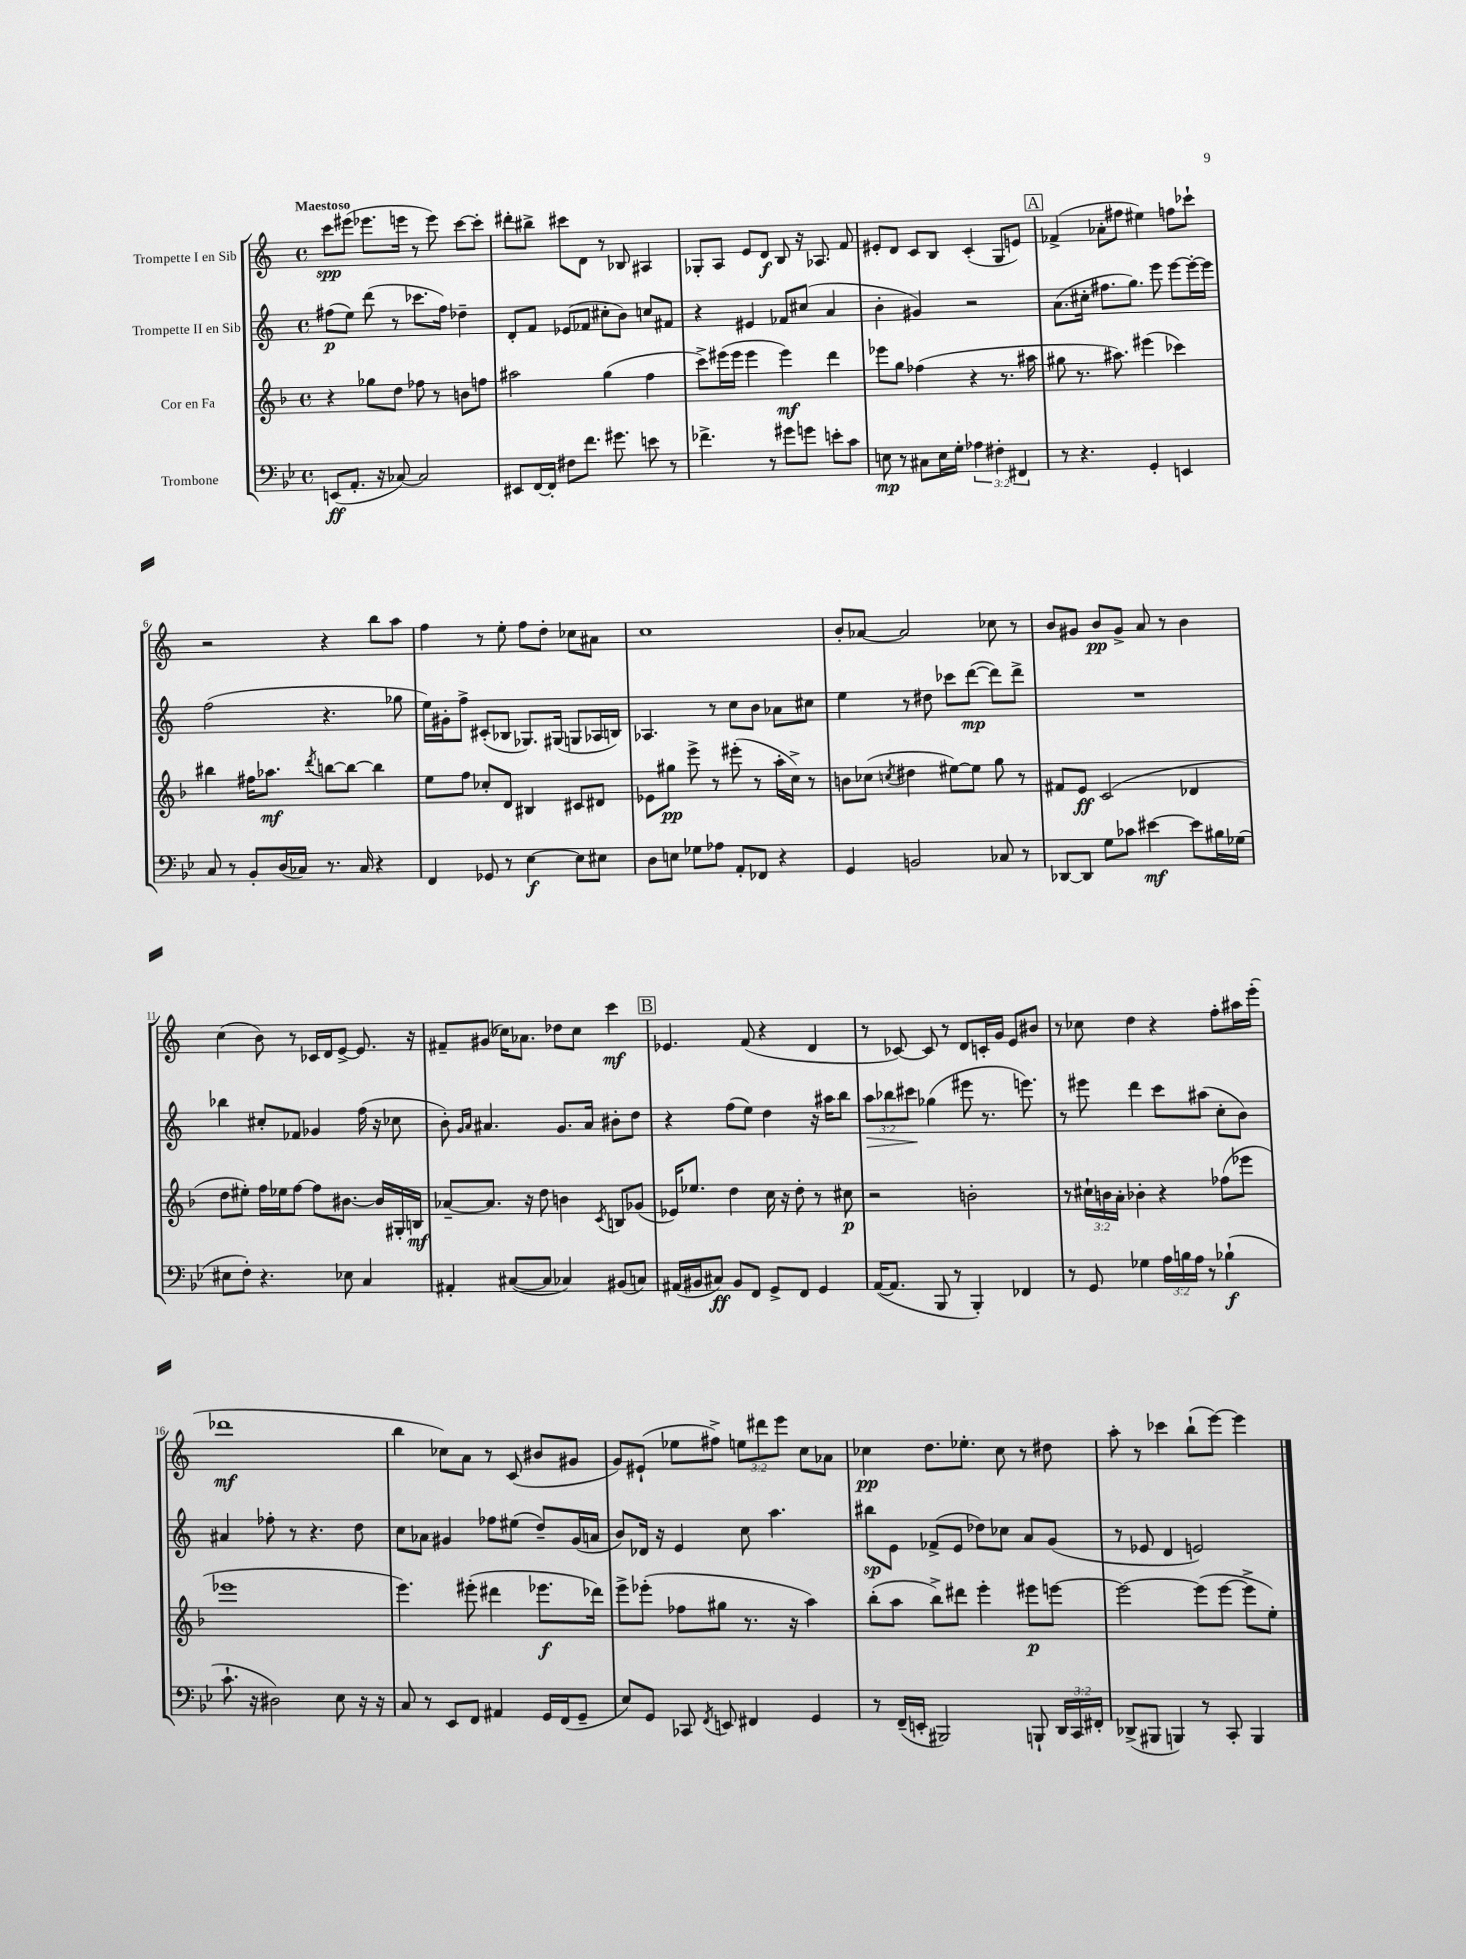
<<
\new StaffGroup <<
\new Staff = "s0" \with { instrumentName = "Trompette I en Sib" } {
    \clef treble \key c \major \defaultTimeSignature \time 4/4 \override Staff.TupletNumber.text = #tuplet-number::calc-fraction-text \tempo "Maestoso"
    \autoBeamOff c'''8[\spp eis'''8]( ees'''8.[ e'''16] r8 e'''8) c'''8[~ c'''8]-. |
    dis'''8[-. bis''8]-> cis'''8[ d'8] r8 bes8 ais4 |
    ges8[-. a8] e'8[ d'8]\f b8 r16 aes8. f'8 |
    eis'8[-. d'8] c'8[ b8] c'4-.( g8[ e'8]) |
    \mark \markup { \box "A" } fes'4->( aes'8[-. fis''8] eis''4) f''8[ ces'''8]-! |
    r2 r4 b''8[ a''8] |
    f''4 r8 e''8-. f''8[ d''8]-. ces''8[ ais'8] |
    c''1 |
    b'8[-. aes'8]~ aes'2 ces''8 r8 |
    b'8[ gis'8] b'8[\pp gis'8]-> a'8 r8 b'4 |
    c''4( b'8) r8 ces'16[ d'16 e'8]~-> e'8. r16 |
    fis'8[-- gis'8]( ces''16[) aes'8.] des''8[ ces''8] c'''4\mf |
    \mark \markup { \box "B" } ees'4. f'8( r4 d'4 |
    r8 ces'8~) ces'8 r8 d'8[ c'16-. g'16] e'8[ bis'8] |
    r8 ces''8 d''4 r4 f''8[-. ais''16 e'''16]-.( |
    des'''1\mf |
    b''4 ces''8[) a'8] r8 c'8( bis'8[ gis'8] |
    g'8[) eis'8]-!( ees''8[ fis''8]->) \tuplet 3/2 { e''8[ dis'''8 e'''8] } c''8[ aes'8] |
    ces''4\pp d''8.[ ees''8.]-. ces''8 r8 dis''8 |
    a''8-. r8 ces'''4 b''8[-!( e'''8]~) e'''4 \bar "|." |
}
\new Staff = "s1" \with { instrumentName = "Trompette II en Sib" } {
    \clef treble \key c \major \defaultTimeSignature \time 4/4 \override Staff.TupletNumber.text = #tuplet-number::calc-fraction-text
    \autoBeamOff fis''8[\p( e''8]) d'''8( r8 ces'''8.[ fis''16]) des''4-- |
    d'8[-. f'8] ees'8[( fes'8] cis''8[-. b'8]) c''8[ fis'8] |
    r4 eis'4 fes'8[ cis''8]( a'4 |
    b'4-. gis'4) r2 |
    \mark \markup { \box "A" } a'8.[( cis''16]-. fis''8.[ g''8.]) e'''8 e'''8[~ e'''16~-. e'''16] |
    f''2( r4. ges''8 |
    e''16[) gis'16-. f''8]-> cis'8[-.( bes8] ges8.[) gis16]( g8[ aes16 b16]) |
    aes4. r8 c''8[ b'8] aes'8[ cis''8] |
    e''4 r8 dis''8 ces'''8[ d'''8]~\mp( d'''8[) d'''8]-> |
    R1 |
    bes''4 cis''8[-. fes'8] ges'4 f''16( r16 ces''8 |
    b'8-.) \grace { g'16[ a'16] } ais'4. g'8.[ ais'16] bis'8[-. d''8] |
    \mark \markup { \box "B" } r4 f''8[( e''8]) d''4 r16 ais''16[ b''8] |
    \tuplet 3/2 { a''8[\> bes''8 cis'''8]\! } ges''4( eis'''8 r8. e'''8.) |
    r8 eis'''8 d'''4 c'''8[ ais''8]( c''8[-. b'8]) |
    ais'4 fes''8-. r8 r4. d''8 |
    c''8[ aes'8] gis'4 fes''8[ eis''8]( d''8[--) gis'16( a'16] |
    b'8[) des'16] r16 e'4 c''8 a''4. |
    bis''8[\sp e'8] fes'8[->( e'8] des''8[) ces''8] a'8[ g'8]( |
    r8 ees'8 d'4 e'2) \bar "|." |
}
\new Staff = "s2" \with { instrumentName = "Cor en Fa" } {
    \clef treble \key f \major \defaultTimeSignature \time 4/4 \override Staff.TupletNumber.text = #tuplet-number::calc-fraction-text
    \autoBeamOff r4 ges''8[ d''8] fes''8 r8 b'8[ f''8] |
    ais''2 g''4( f''4 |
    c'''8[->) eis'''16( eis'''16] eis'''4 eis'''4\mf) d'''4 |
    ees'''8[ g''8] fes''4( r4 r8. ais''16 |
    \mark \markup { \box "A" } gis''8 r8. ais''8.) eis'''4( ces'''4) |
    bis''4 fis''16[ aes''8.]\mf \acciaccatura { d'''8 } b''8[~ b''8]~ b''4 |
    e''8[ f''8] ces''8[-. d'8] bis4 cis'8[ dis'8] |
    ees'8[ gis''8]\pp e'''8-> r8 eis'''8-.( r8 a''16[-. c''16]->) r8 |
    b'8[ ces''8]( \acciaccatura { c''8 } dis''4 eis''8[~) eis''8] g''8 r8 |
    fis'8[ e'8]\ff c'2( des'4 |
    d''8[ eis''8]-.) f''16[ ees''16 f''8]~ f''8[ bis'8.]~ bis'16[ gis16-. b16]\mf |
    aes'8[~-- aes'8.] r16 d''8 b'4 \acciaccatura { c'8 } b8[ ges'8]( |
    \mark \markup { \box "B" } ees'16[) ees''8.] d''4 c''16 r16 d''8-. r8 cis''8\p |
    r2 b'2-. |
    r8 \tuplet 3/2 { cis''16[-! b'16 a'16]-. } bes'4-. r4 fes''8[( ees'''8] |
    ees'''1 |
    e'''4.) eis'''8-.( dis'''4 ees'''8.[\f des'''16]) |
    e'''8[-> ees'''8]-.( fes''8[ gis''8] r8. r16 a''4) |
    bes''8[-.( a''8] bes''8[->) dis'''8] e'''4-. eis'''8[\p e'''8]~ |
    e'''2~ e'''8[( e'''8]~ e'''8[-> e''8]-.) \bar "|." |
}
\new Staff = "s3" \with { instrumentName = "Trombone" } {
    \clef bass \key bes \major \defaultTimeSignature \time 4/4 \override Staff.TupletNumber.text = #tuplet-number::calc-fraction-text
    \autoBeamOff e,8[\ff( a,8.]-. r16 ces8~) ces2 |
    eis,8[ f,16~ f,16]-. fis8[ f'8.] gis'8. e'8 r8 |
    fes'4.-> r8 gis'8[ g'8] e'8[-. c'8] |
    e8\mp r8 cis8[ e16 g16]-. \tuplet 3/2 { aes4 fis4-. fis,4 } |
    \mark \markup { \box "A" } r8 r4. g,4-. e,4 |
    c8 r8 bes,8[-. d16( ces16]) r8. ces16 r4 |
    f,4 ges,8 r8 ees4~\f ees8[ eis8] |
    d8[ e8] ges8[ aes8] a,8[-. fes,8] r4 |
    g,4 b,2 ces8 r8 |
    des,8[~ des,8] g8[ ces'8] eis'4~\mf eis'8[ bis16 ges16]( |
    eis8[ f8]-.) r4. ees8 c4 |
    ais,4-. cis8[~( cis8] ces4) bis,8[( c8]) |
    \mark \markup { \box "B" } ais,16[( bis,16 cis8]\ff) bis,8[ f,8] g,8[-> f,8] g,4 |
    a,16[~( a,8.] bes,,8 r8 bes,,4-.) fes,4 |
    r8 g,8 ges4 \tuplet 3/2 { a16[ b16 a16] } r8 bes4-!\f( |
    c'8.-! r16 dis2) ees8 r16 r16 |
    c8 r8 ees,8[ f,8] ais,4 g,16[ f,16( g,8]-- |
    ees8[) g,8] ces,8 \acciaccatura { f,8 } e,8 fis,4 g,4 |
    r8 f,16[--( e,16]-. bis,,2) b,,8-! \tuplet 3/2 { d,16[ c,16 fis,16]-. } |
    des,8[->( bis,,8] b,,4) r8 c,8-. b,,4 \bar "|." |
}
>>
>>
